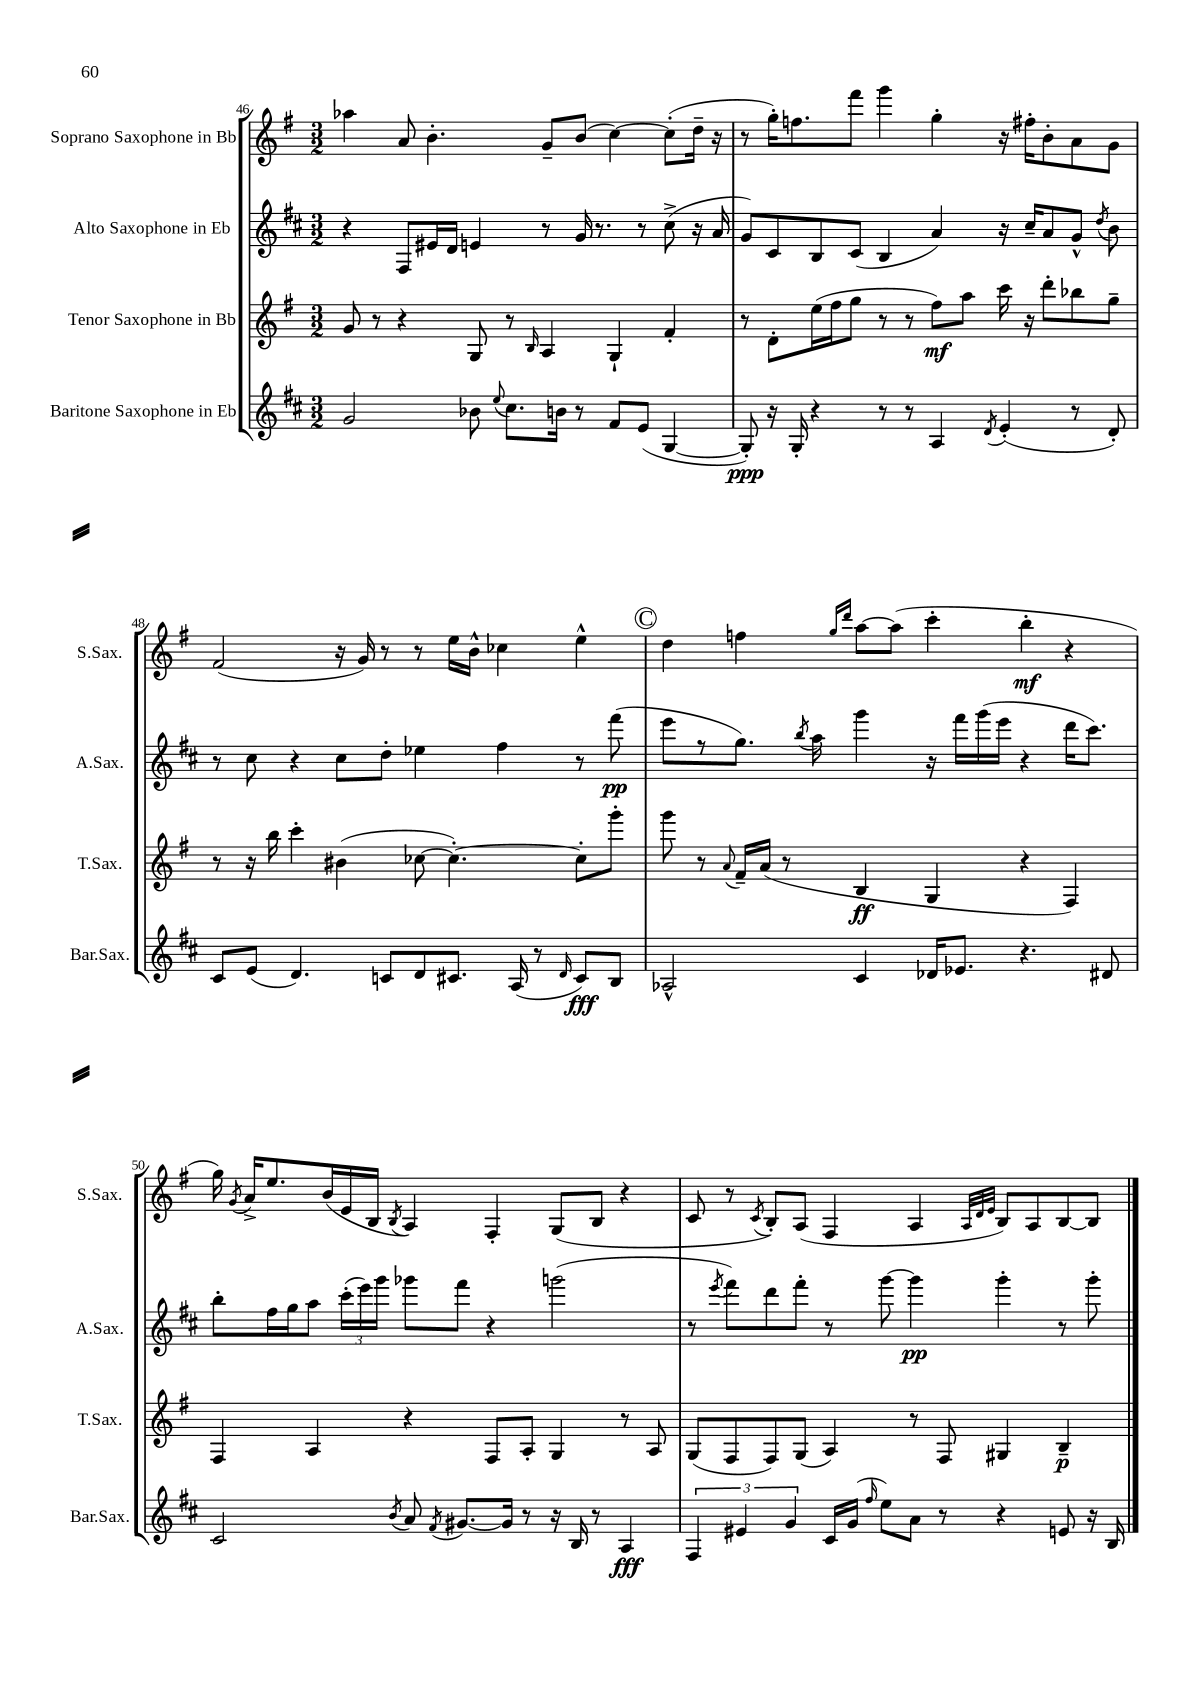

**kern	**kern	**kern	**kern
*staff4	*staff3	*staff2	*staff1
*clefG2	*clefG2	*clefG2	*clefG2
*k[f#c#]	*k[f#]	*k[f#c#]	*k[f#]
*M3/2	*M3/2	*M3/2	*M3/2
2g	8g	4r	4aa-
.	8r	.	.
.	4r	8F#	8a
.	.	16e#	4.b'
.	.	16d	.
8b-	8G	4e	.
8qqee	.	.	.
8.cc#	8r	.	.
.	16qqB	.	.
.	4A	8r	8g~
16b	.	.	.
8r	.	16g	(8b
.	.	8.r	.
8f#	4G`	.	[4cc)
(8e	.	8r	.
[4G	4f#'	(8cc#^	(8cc']
.	.	16r	16dd~
.	.	16a	16r
=	=	=	=
8G'])	8r	8g)	8r
16r	8d'	8c#	16gg')
16G'	.	.	8.ff
4r	(16ee	8B	.
.	16ff#	.	.
.	8gg	(8c#	8fff#
8r	8r	4B	4ggg
8r	8r	.	.
4A	8ff#)	4a)	4gg'
.	8aa	.	.
8qd	.	.	.
(4e'	16ccc	16r	16r
.	16r	16cc#~	16ff#'
.	8ddd'	8a	8b'
8r	8bb-	8g^^	8a
.	.	8qdd	.
8d')	8gg~	8b	8g
=	=	=	=
8c#	8r	8r	(2f#
(8e	16r	8cc#	.
.	16bb	.	.
4.d)	4ccc'	4r	.
.	(4b#	8cc#	16r
.	.	.	16g)
8c	.	8dd'	8r
8d	[8cc-	4ee-	8r
8.c#	4.cc-'_)	.	16ee
.	.	.	16b^^
.	.	4ff#	4cc-
(16A	.	.	.
8r	.	.	.
16qqd	.	.	.
8c#)	8cc-']	8r	4ee^^
8B	8ggg'	(8fff#	.
=	=	=	=
2A-^^	8ggg	8eee	4dd
.	8r	8r	.
.	8qqa	.	.
.	16f#~	8.gg)	4ff
.	(16a	.	.
.	8r	.	.
.	.	8qbb	.
.	.	16aa	.
.	.	.	16qqgg
.	.	.	16qqddd
4c#	4B	4ggg	[8aa
.	.	.	(8aa]
16d-	4G	16r	4ccc'
8.e-	.	16fff#	.
.	.	(16ggg	.
.	.	16eee	.
4.r	4r	4r	4bb'
.	4F#)	16ddd	4r
.	.	8.ccc#)	.
8d#	.	.	.
=	=	=	=
2c#	4F#	8bb'	16gg)
.	.	.	8qg
.	.	.	16a^
.	.	16ff#	8.ee
.	.	16gg	.
.	4A	8aa	.
.	.	.	(16b
.	.	(24ccc#'	16e
.	.	24eee)	.
.	.	.	16B
.	.	24ggg	.
8qb	.	.	8qB
8a	4r	8ggg-	4A)
8qf#	.	.	.
[8.g#	.	8fff#	.
.	8F#	4r	4F#'
16g#]	.	.	.
8r	8A'	.	.
16r	4G	(2ggg	(8G
16B	.	.	.
8r	.	.	8B
4A	8r	.	4r
.	8A	.	.
=	=	=	=
6F#	(8G	8r	8c
.	.	8qeee	.
.	8F#	8fff#)	8r
6e#	.	.	.
.	.	.	8qc
.	8F#)	8ddd	8B')
6g	.	.	.
.	(8G	8fff#'	(8A
16c#	4A)	8r	4F#
(16g	.	.	.
16qqff#	.	.	.
8ee)	.	[8ggg	.
8a	8r	4ggg]	4A
8r	8F#	.	.
.	.	.	32qqA
.	.	.	32qqd
.	.	.	32qqe
4r	4G#	4ggg'	8B)
.	.	.	8A
8e	4B~	8r	[8B
16r	.	8ggg'	8B]
16B	.	.	.
==	==	==	==
*-	*-	*-	*-
